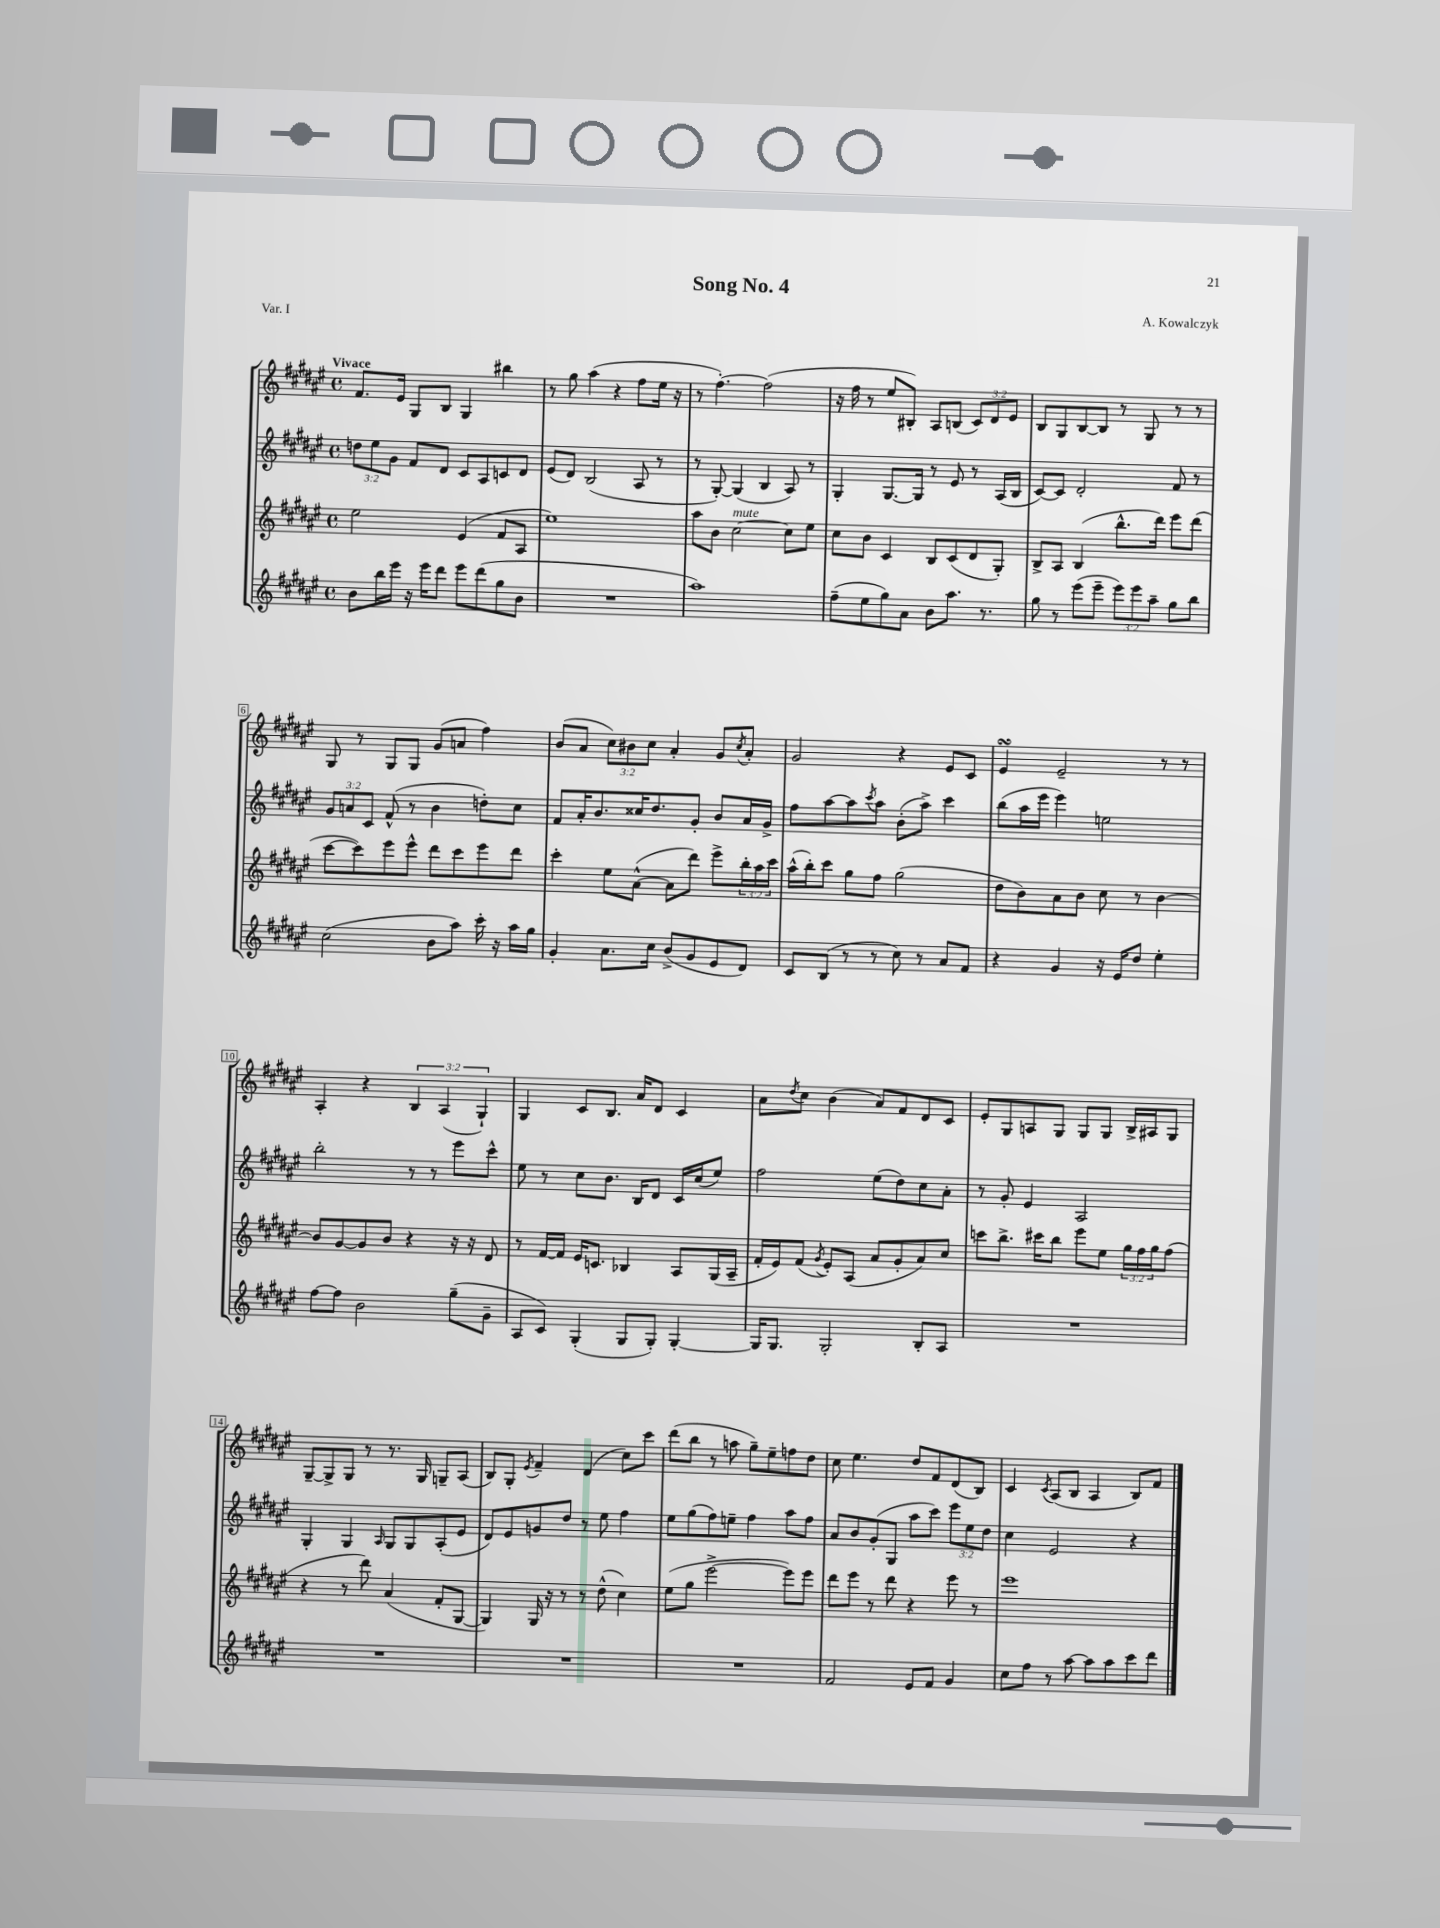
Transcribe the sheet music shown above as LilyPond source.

\header { title = "Song No. 4" composer = "A. Kowalczyk" piece = "Var. I" }
<<
\new StaffGroup <<
\new Staff = "s0" {
    \clef treble \key fis \major \defaultTimeSignature \time 4/4 \override Staff.TupletNumber.text = #tuplet-number::calc-fraction-text \tempo "Vivace"
    fis'8. eis'16 gis8 b8 gis4 bis''4 |
    r8 gis''8 ais''4( r4 fis''8 eis''16 r16 |
    r8 fis''4.~-.) fis''2( |
    r16 fis''16 r8 eis''8 bis8-.) ais8 b8( \tuplet 3/2 { cis'8) dis'8 eis'8 } |
    b8 gis8 b8~ b8 r8 gis8 r8 r8 |
    gis8 r8 gis8 gis8 gis'8( a'8 fis''4) |
    b'8( ais'8 \tuplet 3/2 { cis''8) bis'8 cis''8 } ais'4-. gis'8 \acciaccatura { cis''8 } ais'8-. |
    gis'2 r4 eis'8 cis'8 |
    eis'4\turn eis'2-- r8 r8 |
    ais4-. r4 \tuplet 3/2 { b4 ais4( gis4-!) } |
    gis4 cis'8 b8. ais'16 dis'8 cis'4 |
    ais'8 \acciaccatura { dis''8 } cis''8 b'4( ais'8) fis'8 dis'8 cis'8 |
    eis'8-. gis8 a8 gis8 gis8 gis8 b16-> ais16 gis8 |
    gis8~-- gis8-> gis8 r8 r8. gis16 g8-- ais8( |
    b8) gis8-. \acciaccatura { eis'8 } fis'4-- dis'4( cis''8) cis'''8 |
    dis'''8( b''8 r8 a''8 gis''8--) eis''8-- f''8 dis''8 |
    cis''8 eis''4. dis''8 fis'8 dis'8( b8) |
    cis'4 \acciaccatura { cis'8 } ais8( b8 ais4 b8) fis'8 \bar "|." |
}
\new Staff = "s1" {
    \clef treble \key fis \major \defaultTimeSignature \time 4/4 \override Staff.TupletNumber.text = #tuplet-number::calc-fraction-text
    \tuplet 3/2 { d''8 eis''8 gis'8 } fis'8 dis'8 cis'8 ais8 c'8 dis'8 |
    eis'8( dis'8) b2( ais8 r8 |
    r8 gis8~-.) gis4( b4 ais8) r8 |
    gis4-. gis8.~ gis16 r8 eis'8 r8 ais16( b16 |
    cis'8~) cis'8 dis'2-. fis'8 r8 |
    \tuplet 3/2 { gis'8 a'8 cis'8 } fis'8-^( r8 b'4 d''8-.) cis''8 |
    fis'8 ais'16-. b'8. cisis''16 dis''8. gis'8-. b'8 ais'16 gis'16-> |
    fis''8 ais''8~ ais''8 \acciaccatura { cis'''8 } ais''8 b'8-.( ais''8->) cis'''4 |
    b''8( ais''16 eis'''16 eis'''4) e''2 |
    b''2-. r8 r8 eis'''8 cis'''8-^ |
    eis''8 r8 cis''8 b'8. b16 dis'8 cis'16 cis''16( eis''8) |
    fis''2 eis''8( dis''8) cis''8 ais'8-. |
    r8 gis'8-. eis'4 ais2 |
    gis4-. gis4 \grace { ais16 } gis8 gis8 ais8-.( eis'8 |
    dis'8) eis'8 g'8 dis''8 r8 eis''8 fis''4 |
    eis''8 gis''8( fis''8) e''8-- fis''4 ais''8 fis''8 |
    ais'8 b'8 gis'8-.( gis8 ais''8 cis'''8) \tuplet 3/2 { eis'''8 eis''8 dis''8 } |
    cis''4 eis'2 r4 \bar "|." |
}
\new Staff = "s2" {
    \clef treble \key fis \major \defaultTimeSignature \time 4/4 \override Staff.TupletNumber.text = #tuplet-number::calc-fraction-text
    eis''2 eis'4( fis'8 ais8 |
    eis''1) |
    ais''8 b'8 cis''2~^\markup { \italic "mute" } cis''8 eis''8 |
    cis''8 b'8 cis'4 b8 cis'8( dis'8 gis8-.) |
    b8-> ais8 b4( b''8.-^ dis'''16) eis'''8 dis'''8( |
    cis'''8~ cis'''8) eis'''8 eis'''8-^ dis'''8 cis'''8 eis'''8 dis'''8 |
    cis'''4-. eis''8 ais'8~-^( ais'8 dis'''8) eis'''8-> \tuplet 3/2 { b''16-. ais''16 cis'''16 } |
    ais''16-^( b''16-.) cis'''8 gis''8 fis''8 gis''2( |
    dis''8 b'8) ais'8 b'8 cis''8 r8 b'4~ |
    b'8 gis'8~ gis'8 b'8 r4 r16 r16 dis'8 |
    r8 fis'16~ fis'16 eis'16 c'8. bes4 ais8 gis16( ais16-- |
    fis'16-. eis'16) fis'8( \acciaccatura { gis'8 } eis'8-.) ais8( ais'8 gis'8-. ais'8) cis''8 |
    c'''8 b''8.-> cis'''16 b''8 eis'''8 eis''8 \tuplet 3/2 { gis''16 fis''16 gis''16 } fis''8( |
    r4 r8 dis'''8) ais'4( fis'8-. gis8~ |
    gis4) gis16 r16 r8 r8 dis''8-^( cis''4) |
    eis''8( gis''8 eis'''2~-> eis'''8) eis'''8 |
    dis'''8 eis'''8 r8 dis'''8 r4 eis'''8 r8 |
    eis'''1 \bar "|." |
}
\new Staff = "s3" {
    \clef treble \key fis \major \defaultTimeSignature \time 4/4 \override Staff.TupletNumber.text = #tuplet-number::calc-fraction-text
    b'8 b''16 eis'''16 r16 eis'''16 dis'''8 eis'''8 dis'''8( gis''8 b'8 |
    R1 |
    ais''1) |
    fis''8--( eis''8 gis''8) ais'8 b'8 ais''8. r8. |
    gis''8 r8 eis'''8( eis'''8-- \tuplet 3/2 { eis'''8) eis'''8 ais''8-- } gis''8 b''8 |
    cis''2( b'8 ais''8) cis'''16-. r16 ais''16 gis''16 |
    gis'4-. ais'8. cis''16 b'8->( gis'8 eis'8 dis'8) |
    cis'8 b8( r8 r8 cis''8) r8 ais'8 fis'8 |
    r4 gis'4 r16 eis'16 dis''8 eis''4-. |
    fis''8~ fis''8 b'2 gis''8--( gis'8-- |
    ais8 cis'8) gis4-.( gis8 gis8-.) gis4~-. |
    gis16 gis8. gis2-. b8-. ais8 |
    R1 |
    R1 |
    R1 |
    R1 |
    fis'2 eis'8 fis'8 gis'4 |
    cis''8 fis''8 r8 ais''8~ ais''8 ais''8 cis'''8 dis'''8 \bar "|." |
}
>>
>>
\layout { \context { \Score \override BarNumber.stencil = #(make-stencil-boxer 0.1 0.3 ly:text-interface::print) } }
